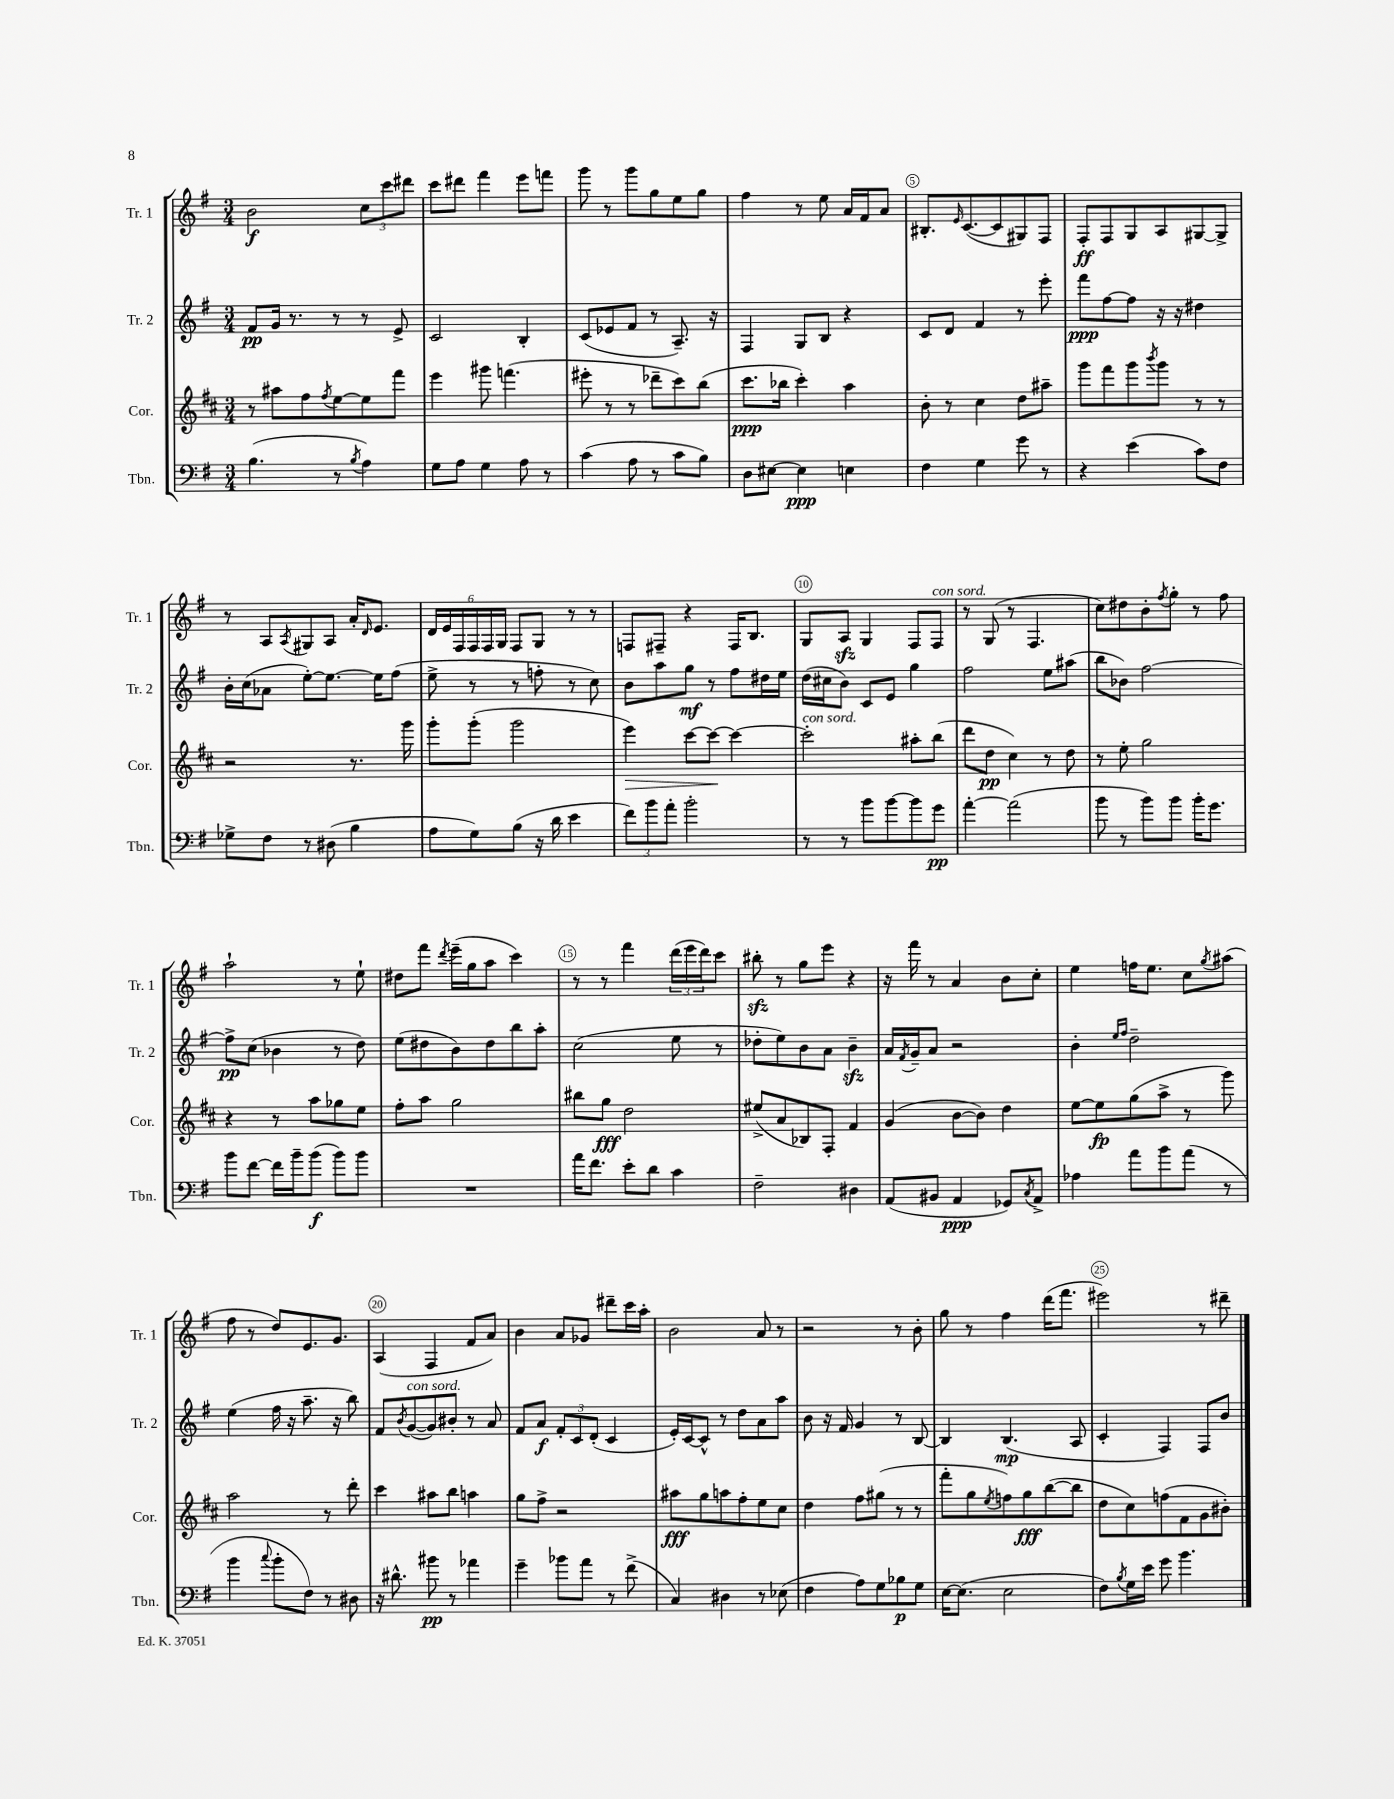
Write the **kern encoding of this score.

**kern	**kern	**kern	**kern
*staff4	*staff3	*staff2	*staff1
*clefF4	*clefG2	*clefG2	*clefG2
*k[f#]	*k[f#c#]	*k[f#]	*k[f#]
*M3/4	*M3/4	*M3/4	*M3/4
(4.B	8r	8f#	2b
.	8aa#	16g	.
.	.	8.r	.
.	8ff#	.	.
.	8qff#	.	.
8r	[8ee	8r	.
8qB	.	.	.
4A)	8ee]	8r	12cc
.	.	.	12ccc
.	8fff#	8e^	.
.	.	.	12ddd#
=	=	=	=
8G	4eee	2c	8ccc
8A	.	.	8ddd#
4G	8ggg#	.	4fff#
.	(4.fff	.	.
8A	.	4B'	8eee
8r	.	.	8fff
=	=	=	=
(4c	8eee#'	(8c	8ggg
.	8r	8e-	8r
8A	8r	8f#	8ggg
8r	8ddd-~	8r	8gg
8c	8ccc#)	8.A~)	8ee
8B)	(8bb	.	8gg
.	.	16r	.
=	=	=	=
8D	8.ccc#	4F#	4ff#
[8E#	.	.	.
.	16bb-	.	.
4E#]	4ccc#')	8G	8r
.	.	8B	8ee
4E	4aa	4r	16a
.	.	.	16f#
.	.	.	8a
=	=	=	=
4F#	8b'	8c	8.B#'
.	8r	8d	.
.	.	.	16qqe
.	.	.	([8.c
4G	4cc#	4f#	.
.	.	.	8c]
8g	8dd	8r	8G#)
8r	8aa#~	8eee'	8F#
=	=	=	=
4r	8ggg	8fff#	8F#'
.	8fff#	[8ff#	8F#
(4e	8ggg	8ff#]	8G
.	8qbbb	.	.
.	8ggg	16r	8A
.	.	16r	.
8c)	8r	4dd#	[8G#
8F#	8r	.	8G#^]
=	=	=	=
8G-^	2r	16b'	8r
.	.	(16cc	.
8F#	.	8a-	8A
.	.	.	8qA
8r	.	[8ee')	8G#
(8D#	.	8.ee_	8A
4B	8.r	.	16a'
.	.	.	16qqd
.	.	16ee]	8.e
.	.	(8ff#	.
.	16ggg	.	.
=	=	=	=
8A	8ggg'	8ee^	24d
.	.	.	24e
.	.	.	24F#
8G)	(8ggg'	8r	24F#
.	.	.	24F#
.	.	.	24G
(8B	2ggg	8r	8F#
16r	.	8ff'	8G
16d	.	.	.
4e	.	8r	8r
.	.	8cc)	8r
=	=	=	=
12f#)	4eee)	8b	8F
12b	.	.	.
.	.	8aa	8F#~
12a'	.	.	.
2b'	[8ccc#	8gg	4r
.	8ccc#_	8r	.
.	4ccc#_	8ff#	16F#
.	.	.	8.B
.	.	16dd#	.
.	.	16ee	.
=	=	=	=
8r	2ccc#']	(16dd	8G
.	.	16cc#	.
8r	.	8b)	8A
8b	.	8c	4G
[8b	.	8e	.
8b]	8aa#'	4gg	8F#
8g	(8bb	.	8F#
=	=	=	=
[4a'	8ddd	2ff#	8r
.	8dd	.	(8G
(2a]	4cc#)	.	8r
.	.	.	4.F#
.	8r	8ee	.
.	8dd	(8aa#	.
=	=	=	=
8b	8r	8bb	8cc)
8r	8ee'	8b-)	8dd#
8b)	2gg	[2ff#	8b'
.	.	.	8qff#
8b	.	.	8gg'
16b'	.	.	8r
8.g	.	.	.
.	.	.	8ff#
=	=	=	=
8b	4r	8ff#^]	2aa`
[8f#	.	(8cc	.
16f#]	8r	4b-	.
16b~	.	.	.
(8b	8aa	.	.
8b)	8gg-	8r	8r
8b	8ee	8dd)	8ee`
=	=	=	=
2.r	8ff#'	(8ee	8dd#
.	8aa	8dd#	8fff#
.	.	.	8qddd
.	2gg	8b)	(16eee~
.	.	.	16gg
.	.	8dd#	8aa
.	.	8bb	4ccc)
.	.	8aa'	.
=	=	=	=
16a	8bb#	(2cc	8r
8.f#	.	.	.
.	8gg	.	8r
8e'	2dd	.	4fff#
8d	.	.	.
4c	.	8ee	(24ddd
.	.	.	24eee
.	.	.	24ddd)
.	.	8r	8ccc
=	=	=	=
2F#~	(8ee#^	8dd-'	8bb#'
.	8a	8ee)	8r
.	8B-)	8b	8gg
.	8F#'	8a	8eee
4D#	4f#	4b~	4r
=	=	=	=
(8AA	(4g	16a	16r
.	.	8qf#	.
.	.	16g~	16fff#
8BB#	.	8a	8r
4AA	[8b	2r	4a
.	8b])	.	.
8GG-)	4dd	.	8b
8qC	.	.	.
8AA^	.	.	8cc'
=	=	=	=
4A-	[8ee	4b'	4ee
.	8ee]	.	.
.	.	16qqee	.
.	.	16qqff#	.
8a	(8gg	2dd~	16ff
.	.	.	8.ee
8b	8aa^	.	.
(8a	8r	.	8cc
.	.	.	8qgg
8r	8ggg)	.	(8aa#
=	=	=	=
4b	2aa	(4ee	8ff#
.	.	.	8r
8qqcc	.	.	.
8b'	.	16ff#	8dd)
.	.	16r	.
8F#)	.	8.aa~	8.e
8r	8r	.	.
.	.	16r	8.g
8D#	8ddd'	8bb)	.
=	=	=	=
16r	4ccc#	8f#	(4A
8.d#^^	.	.	.
.	.	8qb	.
.	.	([8g	.
8b#	8aa#	8g])	4F#
8r	8bb	8b#'	.
4a-	4aa	8r	8f#
.	.	8a	8a)
=	=	=	=
4g~	8gg	8f#	4b
.	8ff#^	8a	.
8b-	2r	12f#'	8a
.	.	12c	.
8a	.	.	8g-
.	.	(12d'	.
8r	.	4c	8ddd#~
(8f#^	.	.	16ccc
.	.	.	16aa'
=	=	=	=
4C)	8aa#	16e')	2b
.	.	[16c	.
.	8gg	8c^^]	.
4D#	8aa	8r	.
.	8ff#'	8dd	.
8r	8ee	8a	8a
(8E-	8cc#	8aa	8r
=	=	=	=
4F#	4dd	8b	2r
.	.	16r	.
.	.	16f#	.
8A)	8ff#	4g	.
8G	(8gg#	.	.
8B-	8r	8r	8r
8G	8r	[8B	8b'
=	=	=	=
[16E	8fff#'	4B]	8gg
(8.E]	.	.	.
.	8gg	.	8r
.	8qee	.	.
2E	8ff)	(4.B	4ff#
.	8gg	.	.
.	([8bb	.	(16ddd
.	.	.	8.fff#
.	8bb]	8A	.
=	=	=	=
8F#)	8dd	4c'	2eee#)
8qB	.	.	.
16G	8cc#)	.	.
16e	.	.	.
8g	(8ff	4F#)	.
4.b	8f#	.	.
.	8g	8F#	8r
.	8b#')	8b	8ddd#~
==	==	==	==
*-	*-	*-	*-
